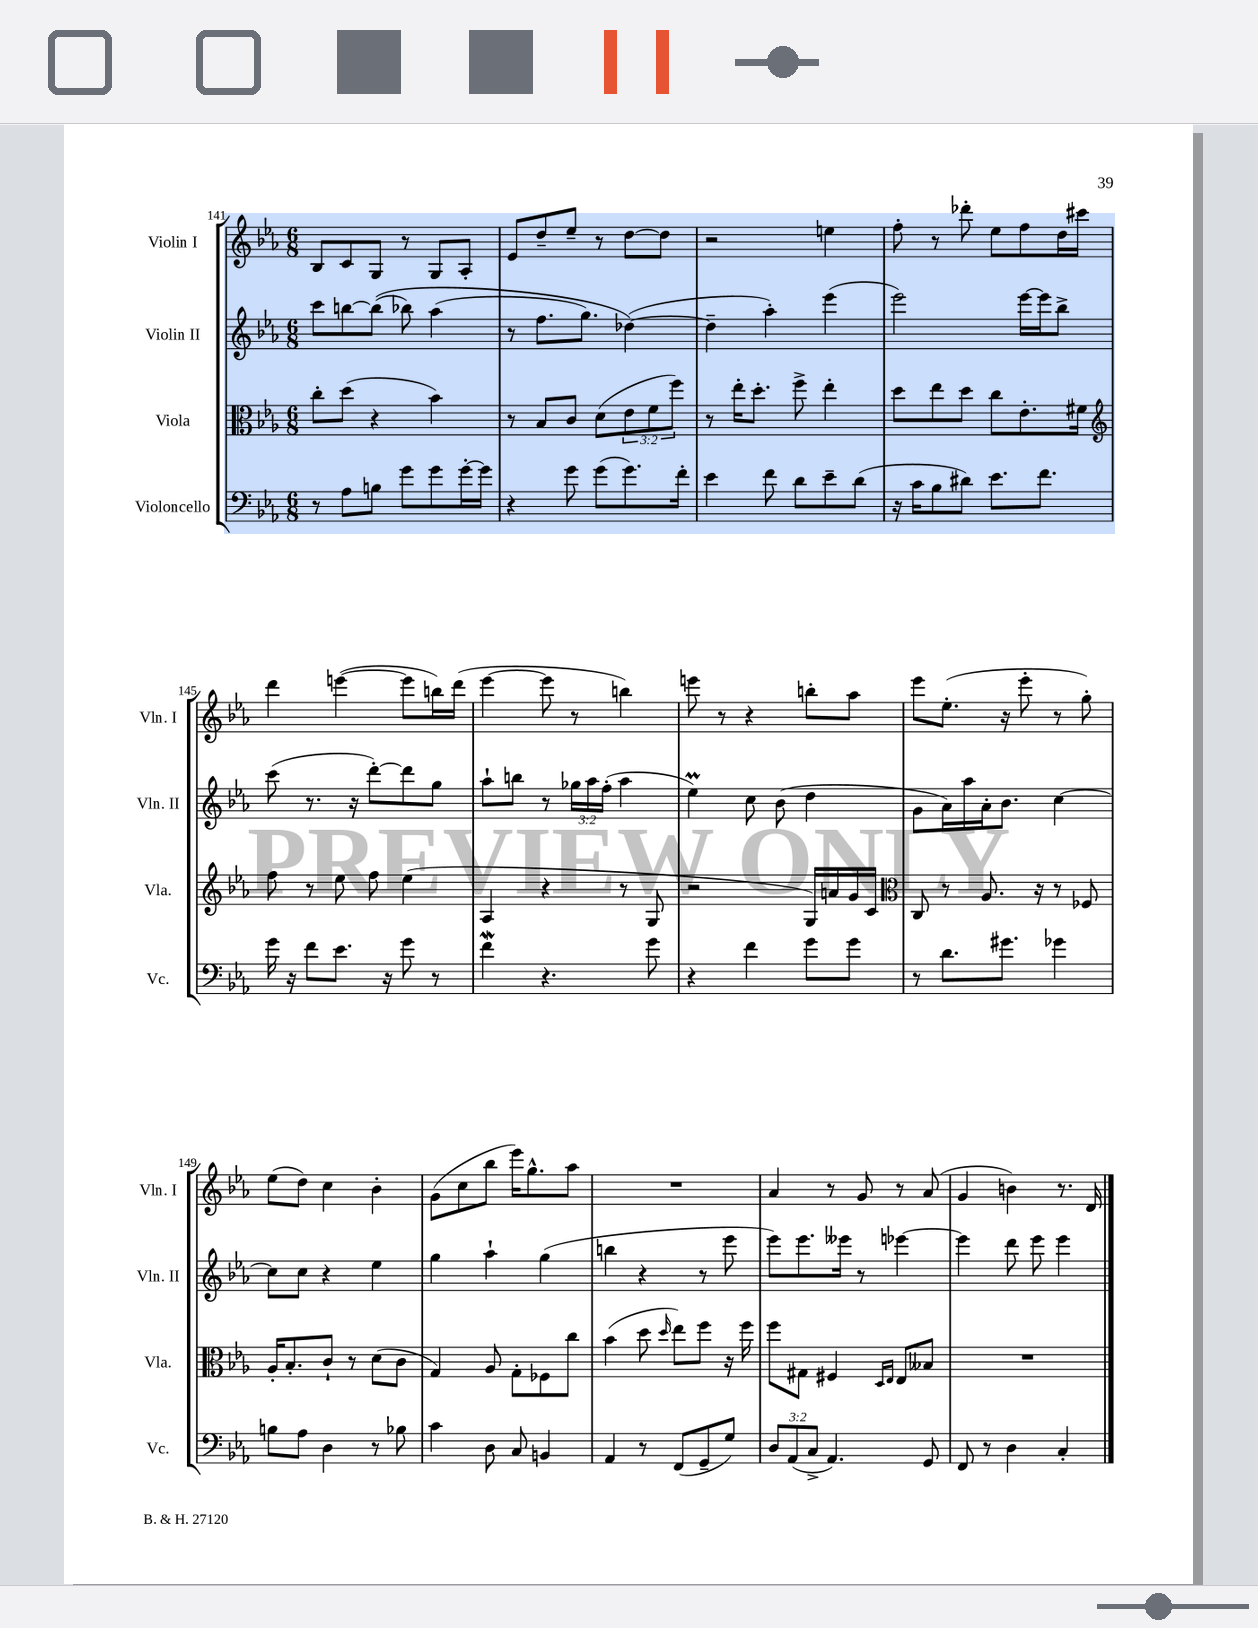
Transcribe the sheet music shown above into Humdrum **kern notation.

**kern	**kern	**kern	**kern
*staff4	*staff3	*staff2	*staff1
*clefF4	*clefC3	*clefG2	*clefG2
*k[b-e-a-]	*k[b-e-a-]	*k[b-e-a-]	*k[b-e-a-]
*M6/8	*M6/8	*M6/8	*M6/8
8r	8cc'	8ccc	8B-
8A-	(8dd	[8bb	8c
8B	4r	&((8bb]	8G
8g	.	8bb-)	8r
8g	4b-)	(4aa-	8G
[16g'	.	.	8A-'
16g]	.	.	.
=	=	=	=
4r	8r	8r	8e-
.	8B-	8.ff	8dd~
8g	8c	.	8ee-~
.	.	8.gg)	.
(8g	(8d	.	8r
8.g)	12e-	([4dd-&)	[8dd
.	12f	.	.
.	.	.	8dd]
.	12ff)	.	.
16f'	.	.	.
=	=	=	=
4e-	8r	4dd-~]	2r
.	16ee-'	.	.
.	8.dd'	.	.
8f	.	4aa-')	.
8d	8ff^	.	.
8e-~	4ee-'	(4eee-	4ee
(8d	.	.	.
=	=	=	=
16r	8dd	2eee-)	8ff'
16c	.	.	.
8B-	8ee-	.	8r
8d#)	8dd	.	8ddd-'
8.e-	8cc	.	8ee-
.	8.e-'	[16eee-	8ff
8.f	.	16eee-]	.
.	.	8bb-^	16dd
.	16f#	.	16ccc#
=	=	=	=
*	*clefG2	*	*
16g	8ff	(8ccc	4ddd
16r	.	.	.
8f	8r	8.r	.
8.e-	8ee-	.	([4eee
.	.	16r	.
.	8ff	[8ddd')	.
16r	.	.	.
8g	(4ee-	8ddd]	8eee]
8r	.	8gg	16bb)
.	.	.	(16ddd
=	=	=	=
4f	4A-	8aa-`	[4eee-
.	.	8bb	.
4.r	4r	8r	8eee-]
.	.	24gg-	8r
.	.	24aa-	.
.	.	(24ff'	.
.	8r	4aa-	4bb)
8g	8G	.	.
=	=	=	=
4r	2r	4ee-)	8eee
.	.	.	8r
4f	.	8cc	4r
.	.	(8b-	.
8g	16G)	4dd	8bb'
.	16a	.	.
8g	16g	.	8aa-
.	16c	.	.
=	=	=	=
*	*clefC3	*	*
8r	8C	8g	8eee-
8.d	8r	16a-)	(8.ee-'
.	.	16aa-	.
.	8.A-	16a-'	.
8.g#	.	8.b-	16r
.	.	.	8eee-'
.	16r	.	.
4g-	8r	[4cc	8r
.	8F-	.	8gg')
=	=	=	=
8B	16A-'	8cc]	(8ee-
.	8.B-'	.	.
8A-	.	8cc	8dd)
4D	8c`	4r	4cc
.	8r	.	.
8r	(8d	4ee-	4b-'
8B-	8c	.	.
=	=	=	=
4c	4G)	4gg	(8g
.	.	.	8cc
8D	8A-	4aa-`	8bb-
8C	8G'	.	16eee-)
.	.	.	8.gg^^
4BB	8F-	(4gg	.
.	8cc	.	8aa-
=	=	=	=
4AA-	(4b-	4bb	2.r
8r	8dd	4r	.
.	16qqdd	.	.
(8FF	8ee-)	.	.
8GG~	8ff	8r	.
8G)	16r	8eee-	.
.	16ff	.	.
=	=	=	=
12D	8ff	8eee-)	4a-
(12AA-	.	.	.
.	8G#	8.eee-	.
12C^	.	.	.
4.AA-)	4F#	.	8r
.	.	16eee--	.
.	.	8r	8g
.	16qqD	.	.
.	16qqE-	.	.
.	8E-	[4eee-	8r
8GG	8B--	.	(8a-
=	=	=	=
8FF	2.r	4eee-]	4g
8r	.	.	.
4D	.	8ddd	4b)
.	.	8eee-	.
4C'	.	4eee-	8.r
.	.	.	16d
==	==	==	==
*-	*-	*-	*-
